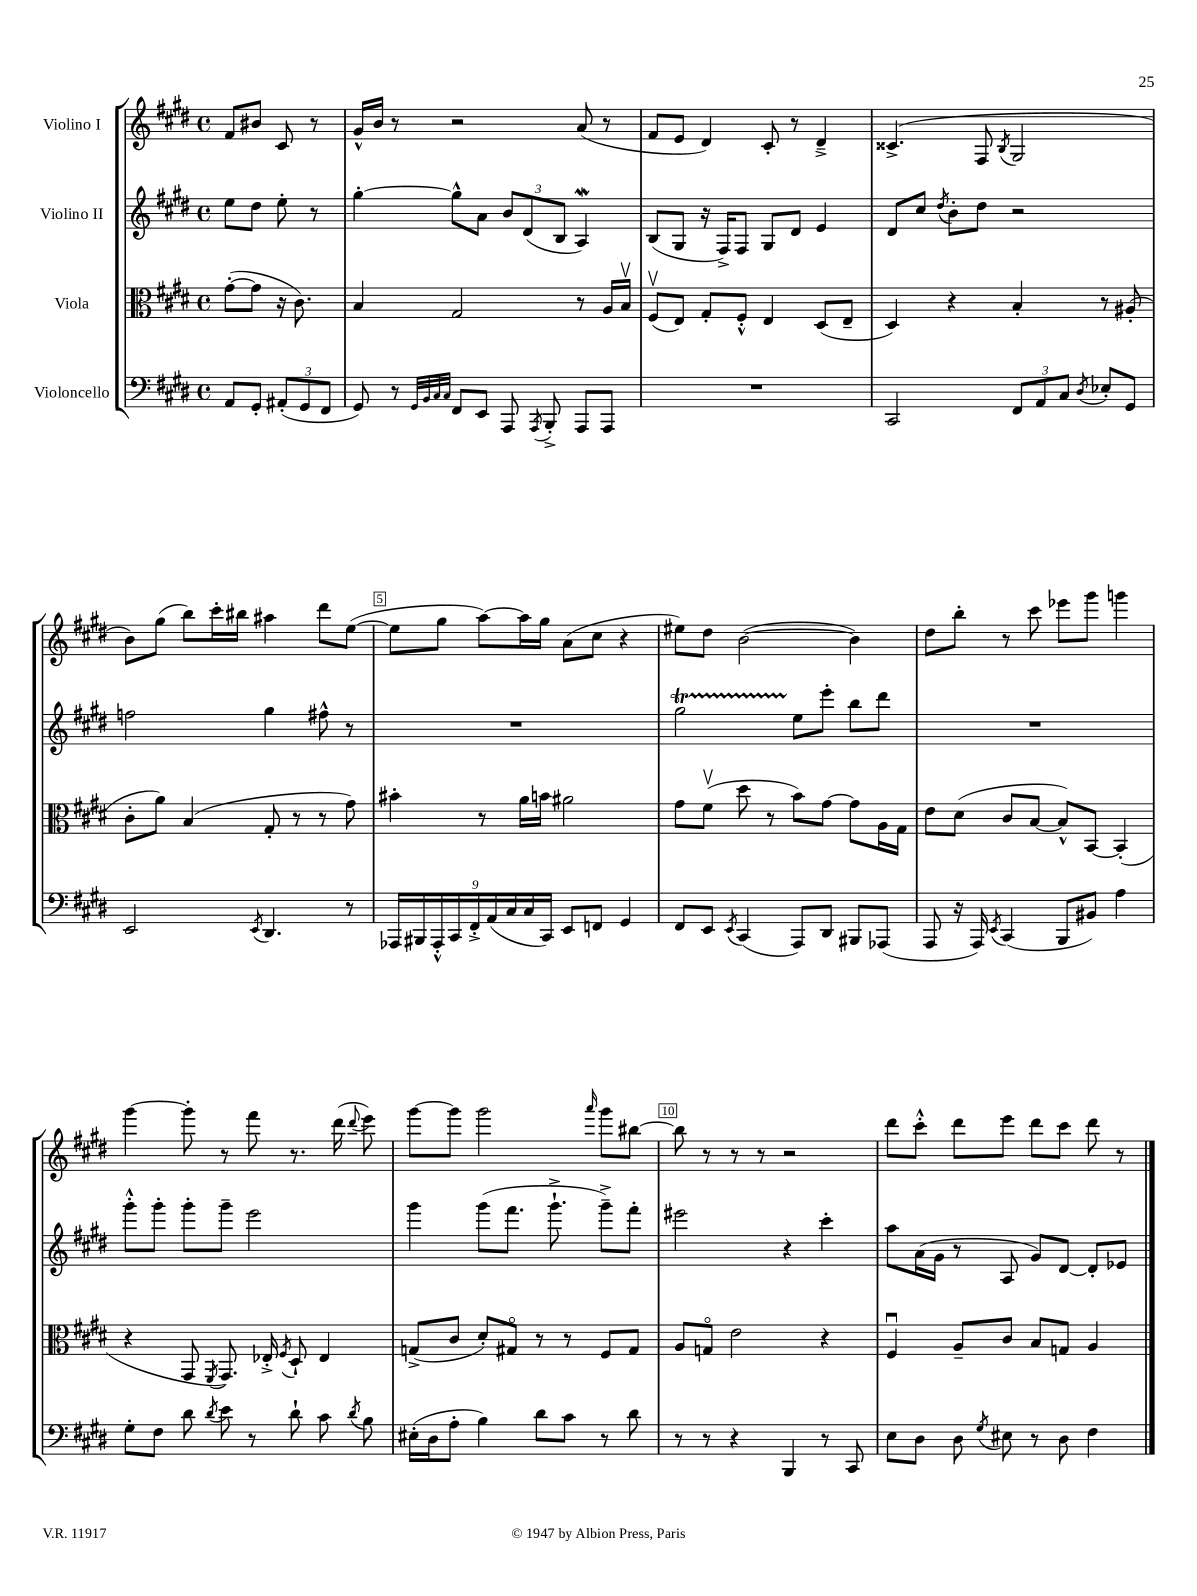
<<
\new StaffGroup <<
\new Staff = "s0" \with { instrumentName = "Violino I" } {
    \clef treble \key e \major \defaultTimeSignature \time 4/4 \partial 2
    \autoBeamOff fis'8[ bis'8] cis'8 r8 |
    gis'16[-^ b'16] r8 r2 a'8( r8 |
    fis'8[ e'8] dis'4) cis'8-. r8 dis'4---> |
    cisis'4.->( fis8 \acciaccatura { b8 } gis2 |
    b'8[) gis''8]( b''8[) cis'''16-. bis''16] ais''4 dis'''8[ e''8]~( |
    e''8[ gis''8] a''8[~) a''16 gis''16] a'8[( cis''8] r4 |
    eis''8[) dis''8] b'2~( b'4) |
    dis''8[ b''8]-. r8 cis'''8 ees'''8[ gis'''8] g'''4 |
    gis'''4~ gis'''8-. r8 fis'''8 r8. dis'''16( \appoggiatura { dis'''8 } e'''8) |
    gis'''8[~ gis'''8] gis'''2 \grace { a'''16 } gis'''8[ bis''8]~ |
    bis''8 r8 r8 r8 r2 |
    dis'''8[ cis'''8]-.-^ dis'''8[ e'''8] dis'''8[ cis'''8] dis'''8 r8 \bar "|." |
}
\new Staff = "s1" \with { instrumentName = "Violino II" } {
    \clef treble \key e \major \defaultTimeSignature \time 4/4 \partial 2
    \autoBeamOff e''8[ dis''8] e''8-. r8 |
    gis''4~-. gis''8[-^ a'8] \tuplet 3/2 { b'8[ dis'8( b8] } a4\mordent) |
    b8[( gis8] r16 fis16[->) fis8] gis8[ dis'8] e'4 |
    dis'8[ cis''8] \acciaccatura { dis''8 } b'8[-. dis''8] r2 |
    f''2 gis''4 fis''8-^ r8 |
    R1 |
    gis''2\startTrillSpan e''8[\stopTrillSpan e'''8]-. b''8[ dis'''8] |
    R1 |
    gis'''8[-.-^ gis'''8]-. gis'''8[-. gis'''8]-- e'''2 |
    gis'''4 gis'''8[( fis'''8.] gis'''8.-!-> gis'''8[--->) fis'''8]-. |
    eis'''2 r4 cis'''4-. |
    a''8[ a'16( gis'16] r8 a8 gis'8[) dis'8]~ dis'8[-. ees'8] \bar "|." |
}
\new Staff = "s2" \with { instrumentName = "Viola" } {
    \clef alto \key e \major \defaultTimeSignature \time 4/4 \partial 2
    \autoBeamOff gis'8[~-.( gis'8] r16 cis'8.) |
    b4 gis2 r8 a16[ b16]\upbow |
    fis8[\upbow( e8]) gis8[-. fis8]-.-^ e4 dis8[( e8]-- |
    dis4) r4 b4-. r8 ais8-.( |
    cis'8[-. a'8]) b4( gis8-. r8 r8 gis'8) |
    bis'4-. r8 a'16[ b'16] ais'2 |
    gis'8[ fis'8]\upbow( dis''8 r8 b'8[) gis'8]~ gis'8[ a16 gis16] |
    e'8[ dis'8]( cis'8[ b8]~ b8[-^) b,8]~ b,4-.( |
    r4 gis,8 \acciaccatura { fis,8 } gis,8.) ees16-.-> \acciaccatura { fis8 } dis8-! ees4 |
    g8[->( cis'8] dis'8[-.) gis8]\flageolet r8 r8 fis8[ gis8] |
    a8[ g8]\flageolet e'2 r4 |
    fis4\downbow a8[-- cis'8] b8[ g8] a4 \bar "|." |
}
\new Staff = "s3" \with { instrumentName = "Violoncello" } {
    \clef bass \key e \major \defaultTimeSignature \time 4/4 \partial 2
    \autoBeamOff a,8[ gis,8]-. \tuplet 3/2 { ais,8[-.( gis,8 fis,8] } |
    gis,8) r8 \grace { gis,32[ b,32 cis32 cis32] } fis,8[ e,8] a,,8 \acciaccatura { a,,8 } b,,8-.-> a,,8[ a,,8] |
    R1 |
    cis,2 \tuplet 3/2 { fis,8[ a,8 cis8] } \acciaccatura { dis8 } ees8[-. gis,8] |
    e,2 \acciaccatura { e,8 } dis,4. r8 |
    \tuplet 9/8 { aes,,16[ bis,,16 aes,,16-.-^ cis,16 fis,16-.-> a,16( cis16 cis16 cis,16]) } e,8[ f,8] gis,4 |
    fis,8[ e,8] \acciaccatura { e,8 } cis,4( a,,8[) dis,8] bis,,8[ aes,,8]( |
    a,,8 r16 a,,16) \acciaccatura { e,8 } cis,4( b,,8[ bis,8]) a4 |
    gis8[-. fis8] dis'8 \acciaccatura { dis'8 } e'8 r8 dis'8-! cis'8 \acciaccatura { dis'8 } b8 |
    eis16[-.( dis16 a8]-. b4) dis'8[ cis'8] r8 dis'8 |
    r8 r8 r4 b,,4 r8 cis,8 |
    e8[ dis8] dis8 \acciaccatura { gis8 } eis8 r8 dis8 fis4 \bar "|." |
}
>>
>>
\layout { \context { \Score \override BarNumber.break-visibility = ##(#f #t #t) barNumberVisibility = #(every-nth-bar-number-visible 5) \override BarNumber.stencil = #(make-stencil-boxer 0.1 0.3 ly:text-interface::print) } }
